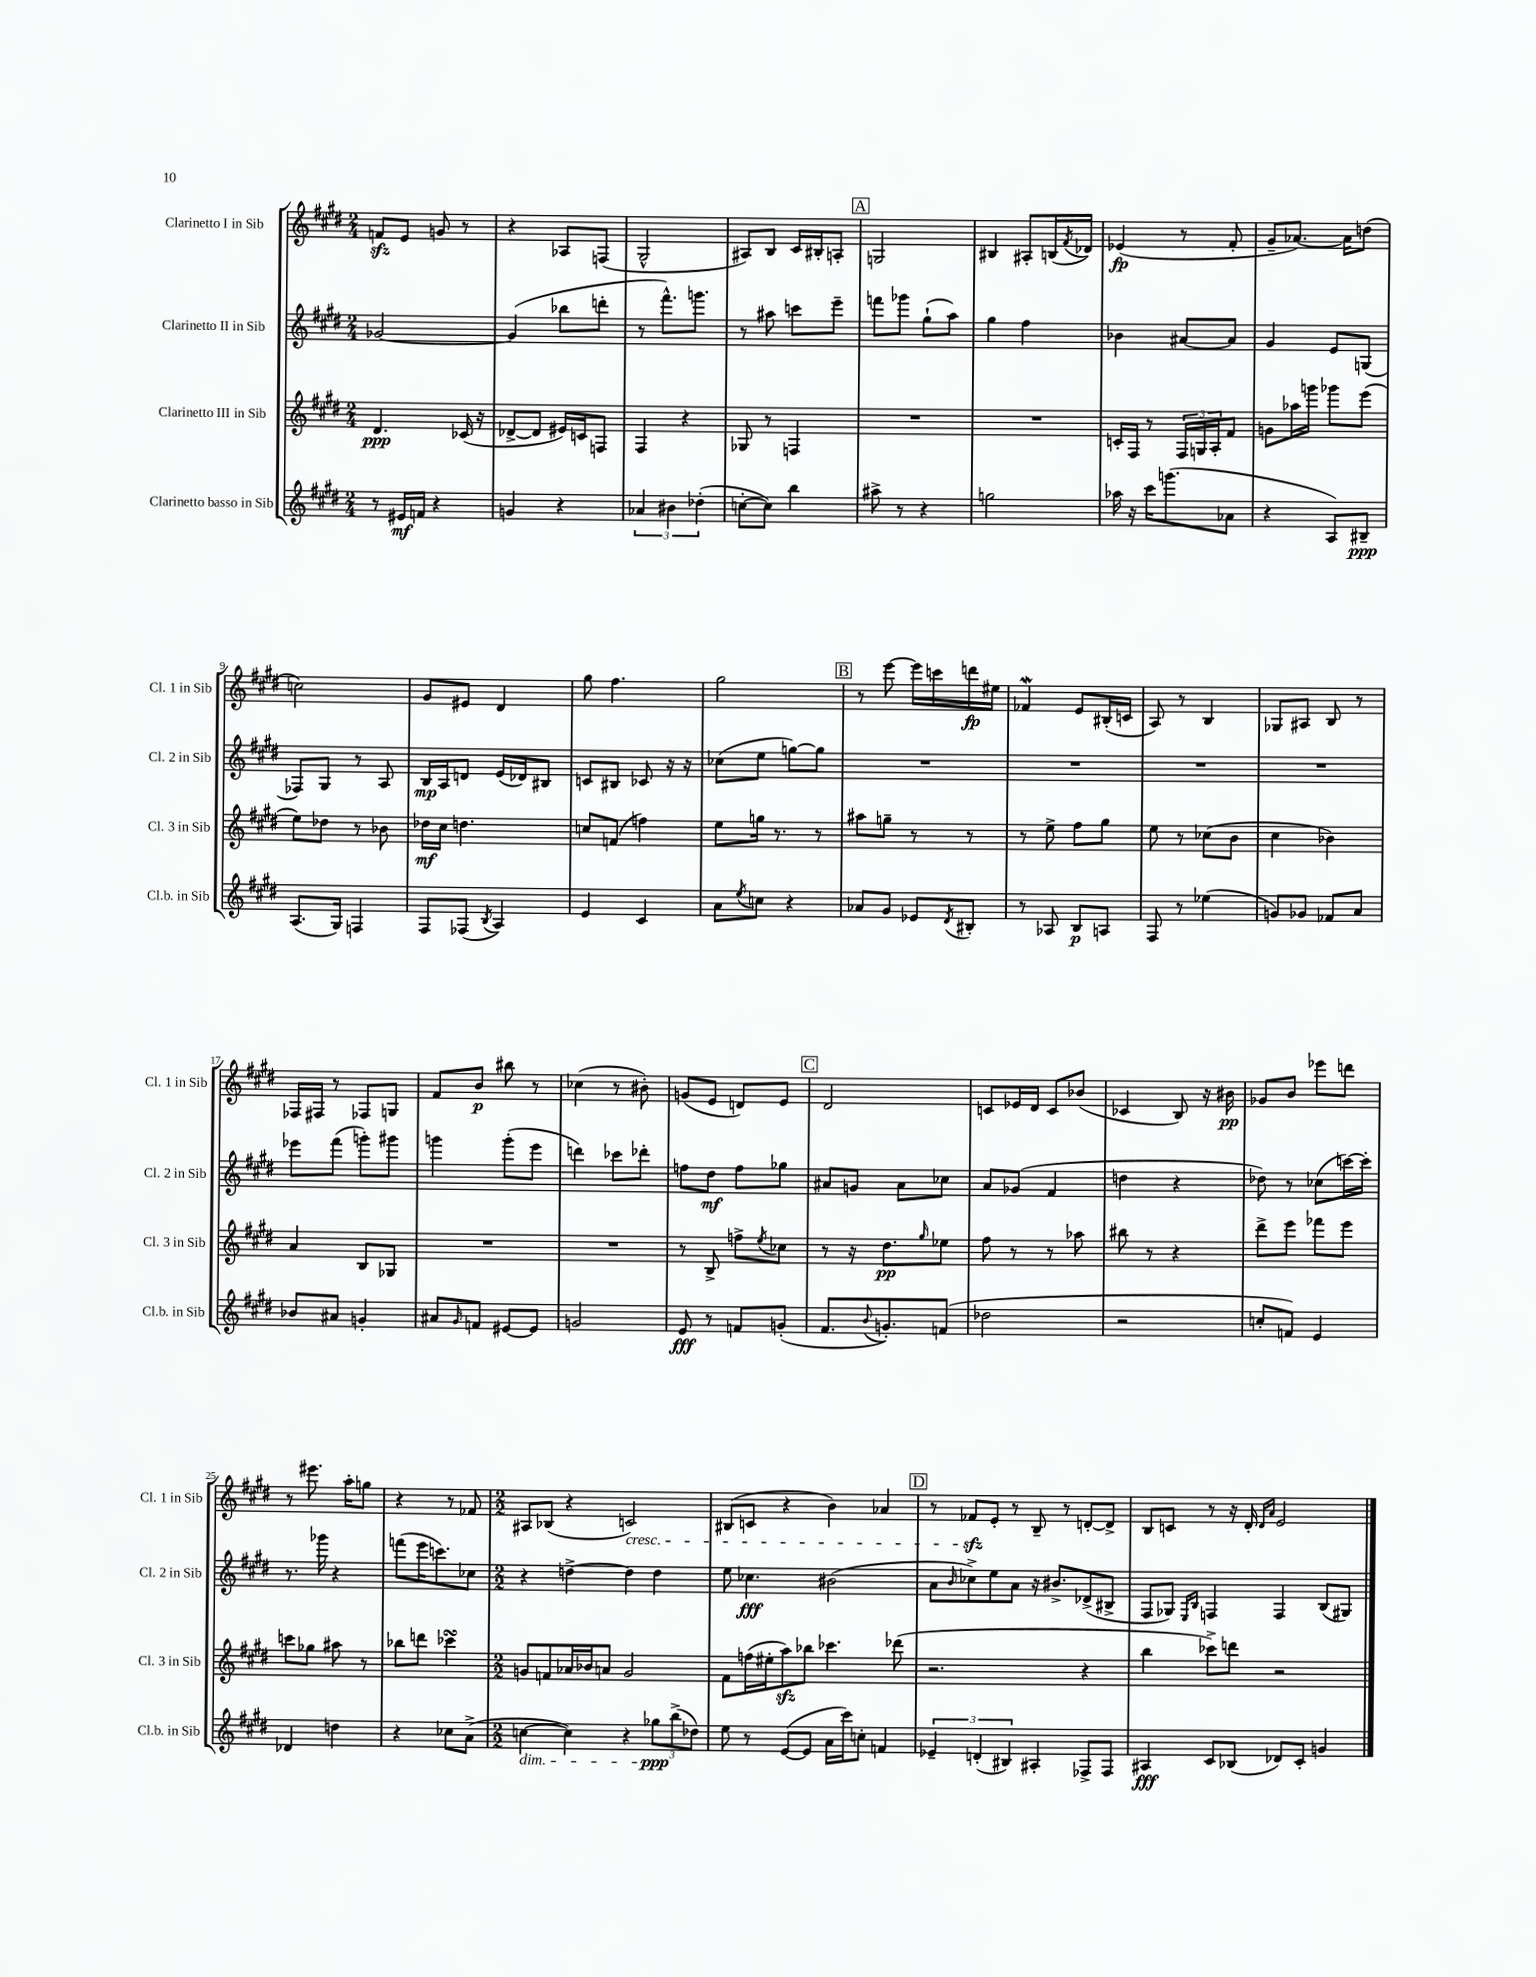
<<
\new StaffGroup <<
\new Staff = "s0" \with { instrumentName = "Clarinetto I in Sib" shortInstrumentName = "Cl. 1 in Sib" } {
    \clef treble \key e \major \numericTimeSignature \time 2/4
    f'8\sfz e'8 g'8 r8 |
    r4 aes8 f8( |
    gis2-^ |
    ais8) b8 cis'16 bis16-. a8-. |
    \mark \markup { \box "A" } g2 |
    bis4 ais8-. b16( \acciaccatura { fis'8 } des'16) |
    ees'4\fp( r8 fis'8-. |
    gis'8-- aes'8.~) aes'16 d''8( |
    c''2) |
    gis'8 eis'8 dis'4 |
    gis''8 fis''4. |
    gis''2 |
    \mark \markup { \box "B" } r8 e'''8~ e'''16 c'''16 d'''16\fp eis''16 |
    fes'4\mordent e'8 bis16-.( c'16 |
    a8) r8 b4 |
    ges8 ais8 b8 r8 |
    fes16 fis16 r8 fes8 g8 |
    fis'8 b'8\p bis''8 r8 |
    ces''4( r8 bis'8-.) |
    g'8( e'8 d'8) e'8 |
    \mark \markup { \box "C" } dis'2 |
    c'8 ees'16 dis'16 c'8 bes'8( |
    ces'4 b8) r16 bis'16\pp |
    ges'8 b'8 ees'''8 d'''8 |
    r8 eis'''8. a''16-. g''8 |
    r4 r8 fes'8 |
    \numericTimeSignature \time 2/2 ais8 bes8( r4 c'2\cresc) |
    bis8( c'8 r4 b'4) aes'4 |
    \mark \markup { \box "D" } r8 fes'8\sfz\! e'8-. r8 b8-- r8 d'8~-. d'8-> |
    b8 c'8 r8 r16 dis'16-. \grace { dis'16 a'16 } e'2 \bar "|." |
}
\new Staff = "s1" \with { instrumentName = "Clarinetto II in Sib" shortInstrumentName = "Cl. 2 in Sib" } {
    \clef treble \key e \major \numericTimeSignature \time 2/4
    ges'2~ |
    ges'4( bes''8 d'''8-. |
    r8 fis'''8.-^) g'''8. |
    r8 ais''8 c'''8 e'''8-- |
    \mark \markup { \box "A" } f'''8 ges'''8 gis''8-!( a''8) |
    gis''4 fis''4 |
    bes'4 ais'8~ ais'8 |
    gis'4 e'8 g8( |
    fes8) gis8 r8 a8 |
    b16\mp a16 d'8 e'16( des'16) bis8 |
    c'8 bis8 ces'8 r16 r16 |
    ces''8( e''8 g''8~) g''8 |
    \mark \markup { \box "B" } R2 |
    R2 |
    R2 |
    R2 |
    ees'''8 fis'''8( g'''8-.) gis'''8 |
    g'''4 g'''8-.( e'''8 |
    d'''4) ces'''8 des'''8-. |
    f''8 dis''8\mf f''8 ges''8 |
    \mark \markup { \box "C" } ais'8 g'8 ais'8 ces''8 |
    a'8 ges'8( fis'4 |
    d''4 r4 |
    des''8) r8 ces''8( c'''16~) c'''16-. |
    r8. ges'''16 r4 |
    f'''8( e'''16 c'''8.) ces''8 |
    \numericTimeSignature \time 2/2 r4 d''4~-> d''4 d''4 |
    e''8 ces''4.\fff bis'2( |
    \mark \markup { \box "D" } a'8 \grace { b'16 } ces''8->) e''8 a'8 r16 bis'8.-> des'8->( bis8-> |
    fis8 ges8) \grace { e16 b16 } f4 f4 b8( gis8) \bar "|." |
}
\new Staff = "s2" \with { instrumentName = "Clarinetto III in Sib" shortInstrumentName = "Cl. 3 in Sib" } {
    \clef treble \key e \major \numericTimeSignature \time 2/4
    dis'4.\ppp ces'16( r16 |
    des'8~-> des'8 eis'16) c'16 f8 |
    fis4 r4 |
    ges8 r8 f4 |
    \mark \markup { \box "A" } R2 |
    R2 |
    c'16-. fis16 r8 \tuplet 3/2 { fis16 g16 a16-. } fis'8 |
    g'8 aes''16 g'''16 ges'''8 e'''8( |
    e''8) des''8 r8 bes'8 |
    des''16\mf cis''16 d''4. |
    c''8 f'8( f''4) |
    e''8 g''16 r8. r8 |
    \mark \markup { \box "B" } ais''8 g''8-- r8 r8 |
    r8 e''8-> fis''8 gis''8 |
    e''8 r8 ces''8( b'8 |
    cis''4 bes'4) |
    a'4 b8 ges8 |
    R2 |
    R2 |
    r8 b8-> f''8-> \acciaccatura { e''8 } ces''8 |
    \mark \markup { \box "C" } r8 r16 dis''8.\pp \grace { gis''16 } ees''8 |
    fis''8 r8 r8 aes''8 |
    bis''8 r8 r4 |
    dis'''8-> e'''8 fes'''8 e'''8 |
    c'''8 ges''8 ais''8 r8 |
    bes''8 d'''8 ces'''4\turn |
    \numericTimeSignature \time 2/2 g'8 f'8 aes'16 bes'16 a'8 g'2 |
    fis'8 f''16( eis''16-. a''8\sfz) bes''8 ces'''4. des'''8( |
    \mark \markup { \box "D" } r2. r4 |
    b''4 ces'''8->) d'''8 r2 \bar "|." |
}
\new Staff = "s3" \with { instrumentName = "Clarinetto basso in Sib" shortInstrumentName = "Cl.b. in Sib" } {
    \clef treble \key e \major \numericTimeSignature \time 2/4
    r8 eis'16\mf f'16 r4 |
    g'4 r4 |
    \tuplet 3/2 { aes'4 bis'4 des''4-.( } |
    c''8~-. c''8) b''4 |
    \mark \markup { \box "A" } ais''8-> r8 r4 |
    g''2 |
    aes''16 r16 cis'''16 g'''8.( aes'8 |
    r4 a8) bis8--\ppp |
    a8.( gis16) f4 |
    fis8 fes8( \acciaccatura { b8 } a4) |
    e'4 cis'4 |
    a'8 \acciaccatura { e''8 } c''8 r4 |
    \mark \markup { \box "B" } aes'8 gis'8 ees'8 \acciaccatura { dis'8 } bis8-. |
    r8 aes8 b8\p a8 |
    fis8 r8 ees''4( |
    g'8) ges'8 fes'8 a'8 |
    bes'8 ais'8 g'4-. |
    ais'8 \grace { gis'16 } f'8 eis'8~ eis'8 |
    g'2 |
    e'8\fff r8 f'8 g'8-.( |
    \mark \markup { \box "C" } fis'8. \appoggiatura { b'8 } g'8.-.) f'8( |
    des''2 |
    r2 |
    c''8-. f'8) e'4 |
    des'4 d''4 |
    r4 ces''8 a'8->( |
    \numericTimeSignature \time 2/2 c''4~\dim c''4) r4 \tuplet 3/2 { ges''8\ppp\! b''8->( des''8) } |
    e''8 r8 e'8~( e'8 a'16 cis'''16) c''8-. f'4 |
    \mark \markup { \box "D" } \tuplet 3/2 { ees'4-- d'4-.( bis4) } ais4-. fes8-> fes8 |
    ais4\fff cis'8 bes8( des'8) cis'8-. g'4 \bar "|." |
}
>>
>>
